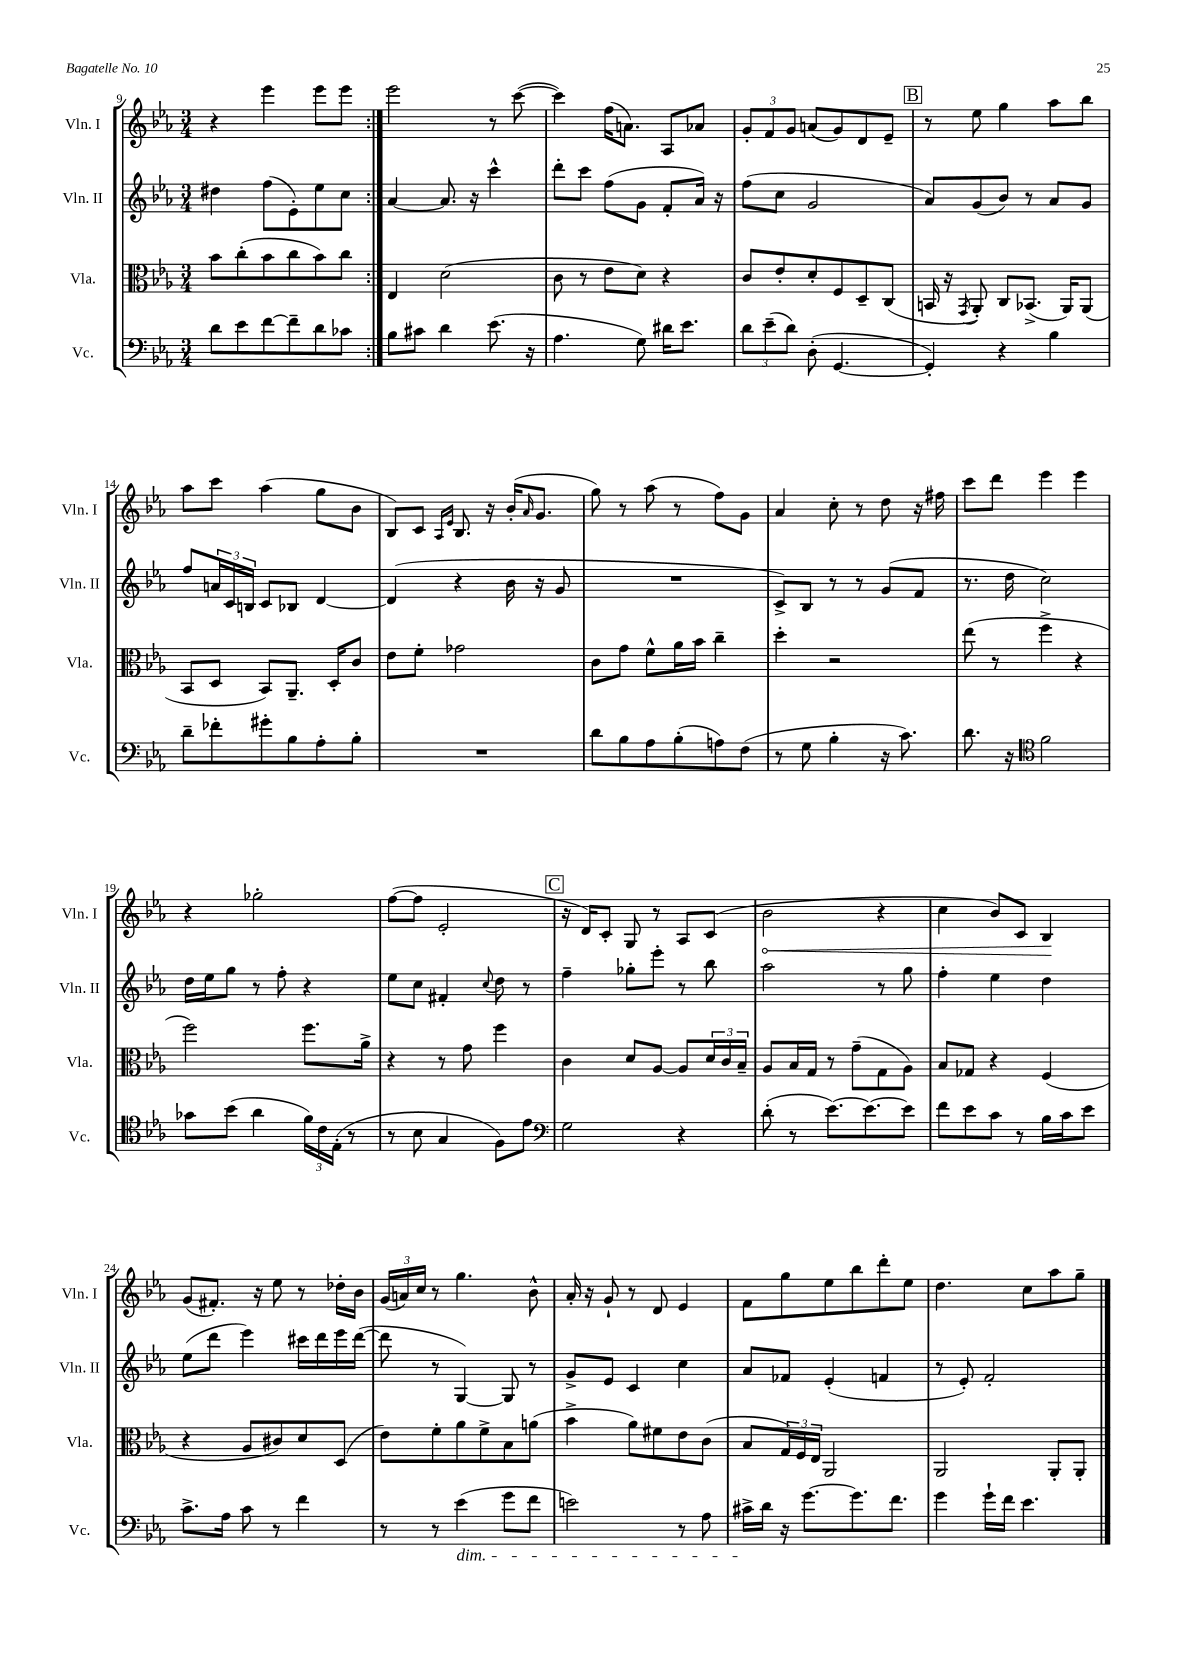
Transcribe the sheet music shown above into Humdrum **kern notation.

**kern	**kern	**kern	**kern
*staff4	*staff3	*staff2	*staff1
*clefF4	*clefC3	*clefG2	*clefG2
*k[b-e-a-]	*k[b-e-a-]	*k[b-e-a-]	*k[b-e-a-]
*M3/4	*M3/4	*M3/4	*M3/4
8d	8b-	4dd#	4r
8e-	(8cc'	.	.
[8f	8b-	(8ff	4eee-
8f~]	8cc	8e-')	.
8d	8b-)	8ee-	8eee-
8c-	8cc	8cc	8eee-
=:|!	=:|!	=:|!	=:|!
8B-	4E-	[4a-	2eee-
8c#	.	.	.
4d	(2d	8.a-]	.
.	.	16r	.
(8.e-	.	4ccc^^	8r
.	.	.	([8ccc
16r	.	.	.
=	=	=	=
4.A-	8c	8ddd'	4ccc])
.	8r	8ccc	.
.	8e-	(8ff	(16ff
.	.	.	8.a)
8G)	8d)	8g	.
16d#	4r	8f'	8A-
8.e-	.	.	.
.	.	16a-)	8a-
.	.	16r	.
=	=	=	=
12d	8c	(8ff	12g'
(12e-~	.	.	12f
.	8e-'	8cc	.
12d)	.	.	12g
(8D'	8d'	2g	(8a
[4.GG	8F	.	8g)
.	8D~	.	8d
.	(8C	.	8e-~
=	=	=	=
4GG'])	16BB	8a-)	8r
.	16r	.	.
.	8qGG	.	.
.	8AA-')	(8g	8ee-
4r	8C	8b-)	4gg
.	(8.BB-^	8r	.
4B-	.	8a-	8aa-
.	16AA-)	.	.
.	(8AA-	8g	8bb-
=	=	=	=
8d~	8BB-	8ff	8aa-
8f-'	8D	24a	8ccc
.	.	24c	.
.	.	24B	.
8g#'	8BB-)	8c	(4aa-
8B-	8.AA-~	8B-	.
8A-'	.	[4d	8gg
.	16D'	.	.
8B-'	8c	.	8b-
=	=	=	=
2.r	8e-	(4d]	8B-)
.	8f'	.	8c
.	.	.	16qqA-
.	.	.	16qqe-
.	2g-	4r	8.B-
.	.	.	16r
.	.	16b-	(16b-'
.	.	.	16qqa-
.	.	16r	8.g
.	.	8g	.
=	=	=	=
8d	8c	2.r	8gg)
8B-	8g	.	8r
8A-	8f^^	.	(8aa-
(8B-'	16a-	.	8r
.	16b-	.	.
8A)	4cc~	.	8ff)
(8F	.	.	8g
=	=	=	=
8r	4dd'	8c^)	4a-
8G	.	8B-	.
4B-'	2r	8r	8cc'
.	.	8r	8r
16r	.	(8g	8dd
8.c)	.	.	.
.	.	8f	16r
.	.	.	16ff#
=	=	=	=
8.d	(8ee-	8.r	8ccc
.	8r	.	8ddd
16r	.	16dd	.
*clefC4	*	*	*
2f	4ff^	2cc)	4eee-
.	4r	.	4eee-
=	=	=	=
8g-	2ff)	16dd	4r
.	.	16ee-	.
(8b-	.	8gg	.
4a-	.	8r	2gg-'
.	.	8ff'	.
24f)	8.ff	4r	.
24c	.	.	.
(24E-'	.	.	.
8r	.	.	.
.	16a-^	.	.
=	=	=	=
8r	4r	8ee-	([8ff
8B-	.	8cc	8ff]
4G	8r	4f#'	2e-'
.	8g	.	.
.	.	8qqcc	.
8F)	4ff	8dd	.
8e-	.	8r	.
=	=	=	=
*clefF4	*	*	*
2G	4c	4ff~	16r
.	.	.	16d)
.	.	.	8c'
.	8d	8gg-'	8G
.	[8A-	8eee-'	8r
4r	8A-]	8r	8A-
.	24d	8bb-	(8c
.	24c	.	.
.	24B-~	.	.
=	=	=	=
(8d'	8A-	2aa-	2b-
8r	16B-	.	.
.	16G	.	.
[8.e-)	8r	.	.
.	(8g~	.	.
8.e-_	.	.	.
.	8G	8r	4r
8e-]	8A-)	8gg	.
=	=	=	=
8f	8B-	4ff'	4cc
8e-	8G-	.	.
8c	4r	4ee-	8b-)
8r	.	.	8c
16B-	(4F	4dd	4B-
16c	.	.	.
8e-	.	.	.
=	=	=	=
8.c^	4r	(8ee-	(8g
.	.	8ddd	8.f#')
16A-	.	.	.
8c	8A-	4eee-)	.
.	.	.	16r
8r	8c#)	.	8ee-
4f	8d	16ccc#	8r
.	.	16ddd	.
.	(8D	16eee-	16dd-'
.	.	([16ddd	16b-
=	=	=	=
8r	8e-)	8ddd]	(24g
.	.	.	24a)
.	.	.	24cc
8r	8f'	8r	8r
(4e-	8a-	[4G)	4.gg
.	8f^	.	.
8g	8B-	8G]	.
8f	(8a	8r	8b-^^
=	=	=	=
2e)	4b-^	8g^	16a-'
.	.	.	16r
.	.	8e-	8g`
.	8a-)	4c	8r
.	8f#	.	8d
8r	8e-	4cc	4e-
8A-	(8c	.	.
=	=	=	=
16c#^	8B-	8a-	8f
16d	.	.	.
16r	24G)	8f-	8gg
.	24F	.	.
[8.g	.	.	.
.	24E-	.	.
.	2AA-	(4e-'	8ee-
8.g]	.	.	8bb-
.	.	4f	8ddd'
8.f	.	.	.
.	.	.	8ee-
=	=	=	=
4g	2AA-	8r	4.dd
.	.	8e-')	.
16g`	.	2f'	.
16f	.	.	.
4.e-	.	.	8cc
.	8AA-'	.	8aa-
.	8AA-'	.	8gg~
==	==	==	==
*-	*-	*-	*-
